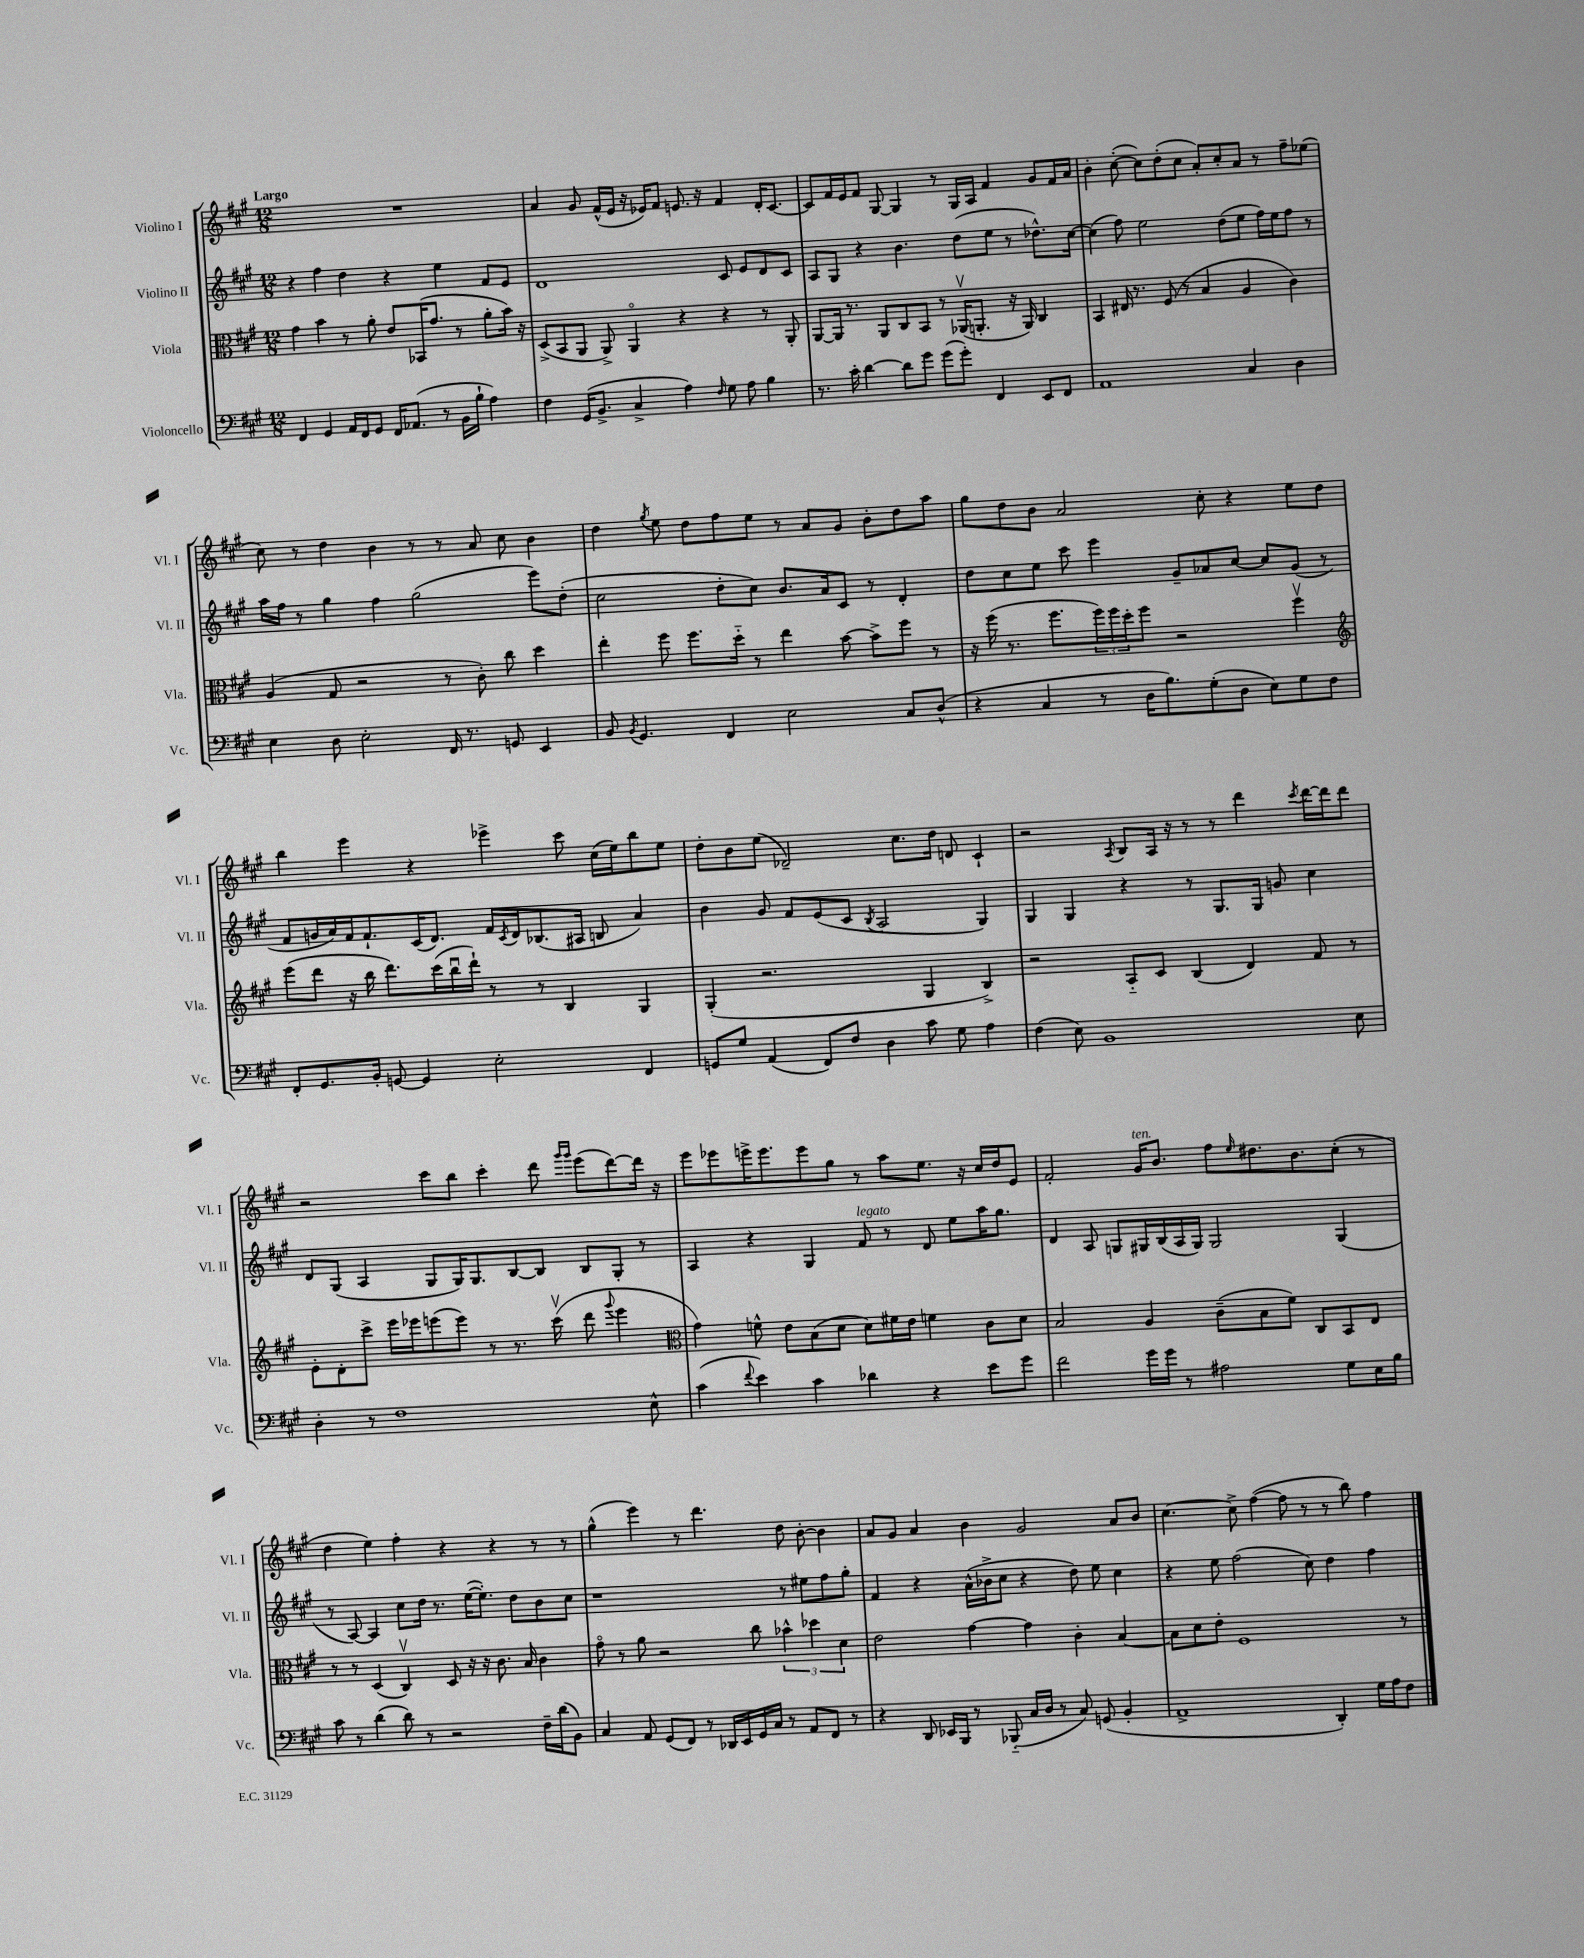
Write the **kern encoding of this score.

**kern	**kern	**kern	**kern
*part4	*part3	*part2	*part1
*staff4	*staff3	*staff2	*staff1
*I"Violoncello	*I"Viola	*I"Violino II	*I"Violino I
*I'Vc.	*I'Vla.	*I'Vl. II	*I'Vl. I
*clefF4	*clefC3	*clefG2	*clefG2
*k[f#c#g#]	*k[f#c#g#]	*k[f#c#g#]	*k[f#c#g#]
*M12/8	*M12/8	*M12/8	*M12/8
=1	=1	=1	=1
!	!	!	!LO:TX:a:B:t=Largo
4FF#/	4g#\	4r	1.r
4GG#/	4b\	4ff#\	.
16AA/LL	8r	4dd\	.
16FF#/J	.	.	.
8GG#/J	8a'\	.	.
16FF#/KL	8e/L	4r	.
(8.AA-X/J	.	.	.
.	(16BB-X/K	.	.
.	8.g#/J	.	.
8r	.	4ee\	.
16BB\LL	8r	.	.
16B`\JJ	.	.	.
4A\)	8a'\L	8f#/L	.
.	16b\Jk)	8e/J	.
.	16r	.	.
=2	=2	=2	=2
4F#\	(8D^/L	1d	4a/
.	8BB/	.	.
(16GG#/KL	8AA/J	.	8g#/
8.BB^/J	.	.	.
.	8AA^/)	.	(16f#^^/LL
.	.	.	16e/JJ
4C#^/	4AA/	.	16r
.	.	.	16e-X/KL)
.	.	.	8f#/J
4A\)	4r	.	8.en/
.	.	.	16r
16qqF#/	.	.	.
8G#\	4r	8c#/	4f#/
8A\	.	8e/L	.
4B\	8r	8d/	16d'/KL
.	.	.	[8.c#/J
.	8AA'/	8c#/J	.
=3	=3	=3	=3
8.r	[8AA/L	8A/L	8c#/L]
.	16AA/Jk]	8G#/J	16f#/L
16c#'\	8.r	.	16e/J
[4d\	.	4r	8f#/J
.	8AA/L	.	[8G#/
8d\L]	8C#/	4.b\	4G#/]
8g#\J	8BB/J	.	.
(8g#\L	8r	.	8r
8g#'\J)	(16AA-Xv/KL	(8dd\L	16G#/LL
.	8.AAn'/J	.	16A/JJ
4FF#/	.	8ee\J	4f#/
.	16r	8r	.
.	16AA/)	.	.
8EE/L	4C#/	8.dd-X^^\L)	8g#/L
8FF#/J	.	.	16f#/L
.	.	[16cc#\Jk	16a/JJ
=4	=4	=4	=4
1AA	4BB/	(4cc#\]	4b'\
.	16E#X/	8ff#\)	([8cc#'\
.	8.r	.	.
.	.	2ee\	8cc#\L])
.	(8F#/	.	(8dd'\
.	8r	.	8cc#\J
.	4B/	.	8a'/L)
.	.	(8dd\L	8cc#'/
4C#/	4A/	8ee\J	8a/J
.	.	16ff#\LL)	8r
.	.	16ee\J	.
4D\	4c#\)	8ff#\J	8ff#~\L
.	.	8r	(8ee-X\J
!!LO:LB:g=z
=5	=5	=5	=5
4E\	(4A/	16aa\LL	8cc#\)
.	.	16ff#\JJ	.
.	.	8r	8r
8D\	8G#/	4gg#\	4dd\
2E'\	2r	.	.
.	.	4ff#\	4b\
.	.	(2gg#\	8r
16FF#/	8r	.	8r
8.r	.	.	.
.	8c#'\)	.	8a/
8GGn/	8cc#\	.	8cc#\
4EE/	4dd\	8eee\L)	4b\
.	.	(8dd'\J	.
=6	=6	=6	=6
8BB/	4ee'\	2cc#\	4dd\
8qBB/	.	.	.
4.GG#/	.	.	.
.	.	.	8qgg#/
.	8ff#\	.	8ee\
.	8.ff#\L	.	8dd\L
4FF#/	.	8dd'\L	8ff#\
.	16dd\Jk	.	.
.	8r	8cc#\J)	8ee\J
2E\	4ee\	8.b/L	8r
.	.	.	8a/L
.	.	16a/k	.
.	[8b\	8c#/J	8g#/J
.	8b^\L]	8r	8b'\L
8C#/L	8ff#\J	4d'/	8dd\
(8D^^/J	8r	.	8aa\J
=7	=7	=7	=7
4r	16r	8dd\L	8gg#\L
.	(16ff#\	.	.
.	8.r	8cc#\	8dd\
4C#/	.	8ee\J	8b\J
.	8.ff#\L	.	.
.	.	8ccc#\	2a/
8r	24ff#\L)	4eee\	.
.	24ff#\	.	.
.	24dd'\J	.	.
16D\KL	8ff#\J	.	.
8.B\)	.	.	.
.	2r	8g#~/L	.
(8G#'\	.	8a-X/	8cc#'\
8D\J	.	[8cc#/J	4r
8E\L)	.	8cc#/L]	.
8G#\	4ff#v\	(8g#/J	8ee\L
8F#\J	.	8r	8dd\J
!!LO:LB:g=z
=8	=8	=8	=8
*	*clefG2	*	*
8FF#'/L	(8eee\L	8f#/L	4bb\
8.GG#/	8ddd\J	16gn/L	.
.	.	16a/)	.
.	16r	16f#/J	4eee\
16BB'/Jk	16bb\	8.f#`/	.
[8GGn/	8.ddd\L)	.	.
4GG/]	.	(16c#/K	4r
.	(16ccc#\L	8.d/J)	.
.	16bbu\	.	.
.	16ddd`\JJ)	.	.
2E'\	8r	16f#/LL	4eee-X^\
.	.	8qc#/	.
.	.	16d/J	.
.	8r	(8.B-X/	.
.	4B/	.	8ccc#\
.	.	16A#X/Jk	.
.	.	8Bn/	(16cc#\LL
.	.	.	16ee\J)
4FF#/	4G#/	4a/)	8bb\
.	.	.	8ee\J
=9	=9	=9	=9
8GGn/L	(4G#'/	4b\	8dd'\L
8G#/J	.	.	8b\
(4AA/	2.r	8g#/	(8ee\J
.	.	8f#/L	2d-X~/)
8FF#/L)	.	(8e/	.
8F#/J	.	8c#/J	.
.	.	8qB/	.
4D\	.	2A/	.
.	.	.	8.cc#\L
8c#\	4G#/	.	.
.	.	.	16dd\Jk
8G#\	.	.	8dn/
4A\	4B^/)	4G#/)	4c#`/
=10	=10	=10	=10
(4F#\	2r	4G#/	2r
8E\)	.	4G#/	.
1BB	.	.	.
.	.	.	8qA/
.	8A/L	4r	8B/L
.	8c#/J	.	16A/Jk
.	.	.	16r
.	(4B/	8r	8r
.	.	8.G#/L	8r
.	4d/)	.	4ddd\
.	.	16G#/Jk	.
.	.	8gn/	.
.	.	.	8qccc#/
.	8f#/	4cc#\	[16ddd\LL
.	.	.	16ddd\J]
8E\	8r	.	8ddd\J
!!LO:LB:g=z
=11	=11	=11	=11
4D'\	8e'\L	8d/L	2r
.	8d'\	(8G#/J	.
8r	8ccc#^\J	4A/	.
1F#	16eee\LL	.	.
.	16eee-X\J	.	.
.	(8eeen\	8G#/L	8ccc#\L
.	8eee\J)	16G#/K)	8bb\J
.	.	8.G#/	.
.	8r	.	4ccc#'\
.	8.r	[8B/	.
.	.	8B/J]	8ddd\
.	(16ccc#v\	.	.
.	.	.	16qqggg#/LL
.	.	.	16qqggg#/JJ
.	8ddd\	8B/L	(8eee\L
.	8qqggg#/	.	.
.	4eee\	8G#'/J	[8ddd\)
8E^^\	.	8r	16ddd\Jk]
.	.	.	16r
=12	=12	=12	=12
*	*clefC3	*	*
(4c#\	4g#\)	4A/	8eee\L
.	.	.	8eee-X\
8qqf#/	.	.	.
4e\)	8fn^^\	4r	16eeen^\K
.	.	.	8.eee\
.	8e\L	.	.
4c#\	(8B\	4G#/	8eee\
.	8d\J	.	8gg#\J
!	!	!LO:TX:a:i:t=legato	!
4d-X\	8d\L)	8f#/	8r
.	16f#X\L	8r	8aa\L
.	16e\JJ	.	.
4r	4fn\	8d/	8.ee\J
.	.	8ee\L	.
.	.	.	16r
8e\L	8c#\L	16aa\K	16cc#/LL
.	.	8.gg#\J	16dd/J
8g#\J	8d\J	.	8e/J
=13	=13	=13	=13
2f#\	2B/	4d/	2f#'/
.	.	8A/	.
.	.	8Gn/L	.
!	!	!	!LO:TX:a:i:t=ten.
16g#\LL	4A/	16G#X/L	16g#/KL
16g#\JJ	.	(16B/	8.b/J
8r	.	16A/	.
.	.	16G#/JJ)	.
2A#X\	(8c#~\L	2G#/	8ff#\L
.	.	.	16qqee/
.	8B\	.	8.dd#X\
.	8f#\J)	.	.
.	.	.	8.b\
.	8C#/L	.	.
8G#\L	8BB/	(4G#/	(8cc#'\J
16E\L	8E/J	.	8r
16B\JJ	.	.	.
!!LO:LB:g=z
=14	=14	=14	=14
8c#\	8r	8r	4dd\
8r	8r	[8A/)	.
(4d\	(4D/	4A/]	4ee\)
8d\)	4C#v/)	8cc#\L	4ff#'\
8r	.	16dd\Jk	.
.	.	8.r	.
2r	8D/	.	4r
.	16r	([16ee\KL	.
.	16r	8.ee'\J])	.
.	8.c#\	.	4r
.	.	8dd\L	.
.	16B/	.	.
16F#~\LL	4c#\	8b\	8r
(16d\J	.	.	.
8BB\J)	.	8cc#\J	8r
=15	=15	=15	=15
4C#/	8g#\	1r	(4gg#^^\
.	8r	.	.
8AA/	8a\	.	4eee\)
(8GG#/L	2r	.	.
8FF#/J)	.	.	8r
8r	.	.	4.ddd\
16DD-X/LL	.	.	.
16EE/	.	.	.
16GG#/	8cc#\	.	.
16C#/JJ	.	.	.
8r	6b-X^^\	8r	8dd\
8AA/L	.	8ee#X\L	[8b'\
.	6dd-X\	.	.
8FF#/J	.	8ff#\	4b\]
.	6d\	.	.
8r	.	8gg#'\J	.
=16	=16	=16	=16
4r	2e\	4f#/	8a/L
.	.	.	8g#/J
8DD/	.	4r	4a/
16EE-X/LL	.	.	.
16BBB/JJ	.	.	.
8r	[4g#\	(16a^^\LL	4b\
.	.	16b-X^\J	.
(8BBB-X/	.	8cc#\J	.
16C#/LL	4g#\]	4r	2g#/
16D/JJ	.	.	.
8r	.	.	.
8C#/)	4c#'\	8dd\)	.
(8GGn/	.	8ee\	.
4BB'/	[4B/	4cc#\	8a/L
.	.	.	8b/J
=17	=17	=17	=17
1AA^	8B\L]	4r	[4.cc#\
.	8d\	.	.
.	8e'\J	8ee\	.
.	1F#	(2ff#\	8cc#^\]
.	.	.	([4ff#\
.	.	.	8ff#\]
.	.	8cc#\)	8r
4DD'/)	.	4dd\	8r
.	.	.	8bb\)
16G#\LL	.	4ff#\	4ff#\
16A\J	.	.	.
8F#\J	8r	.	.
==	==	==	==
*-	*-	*-	*-
